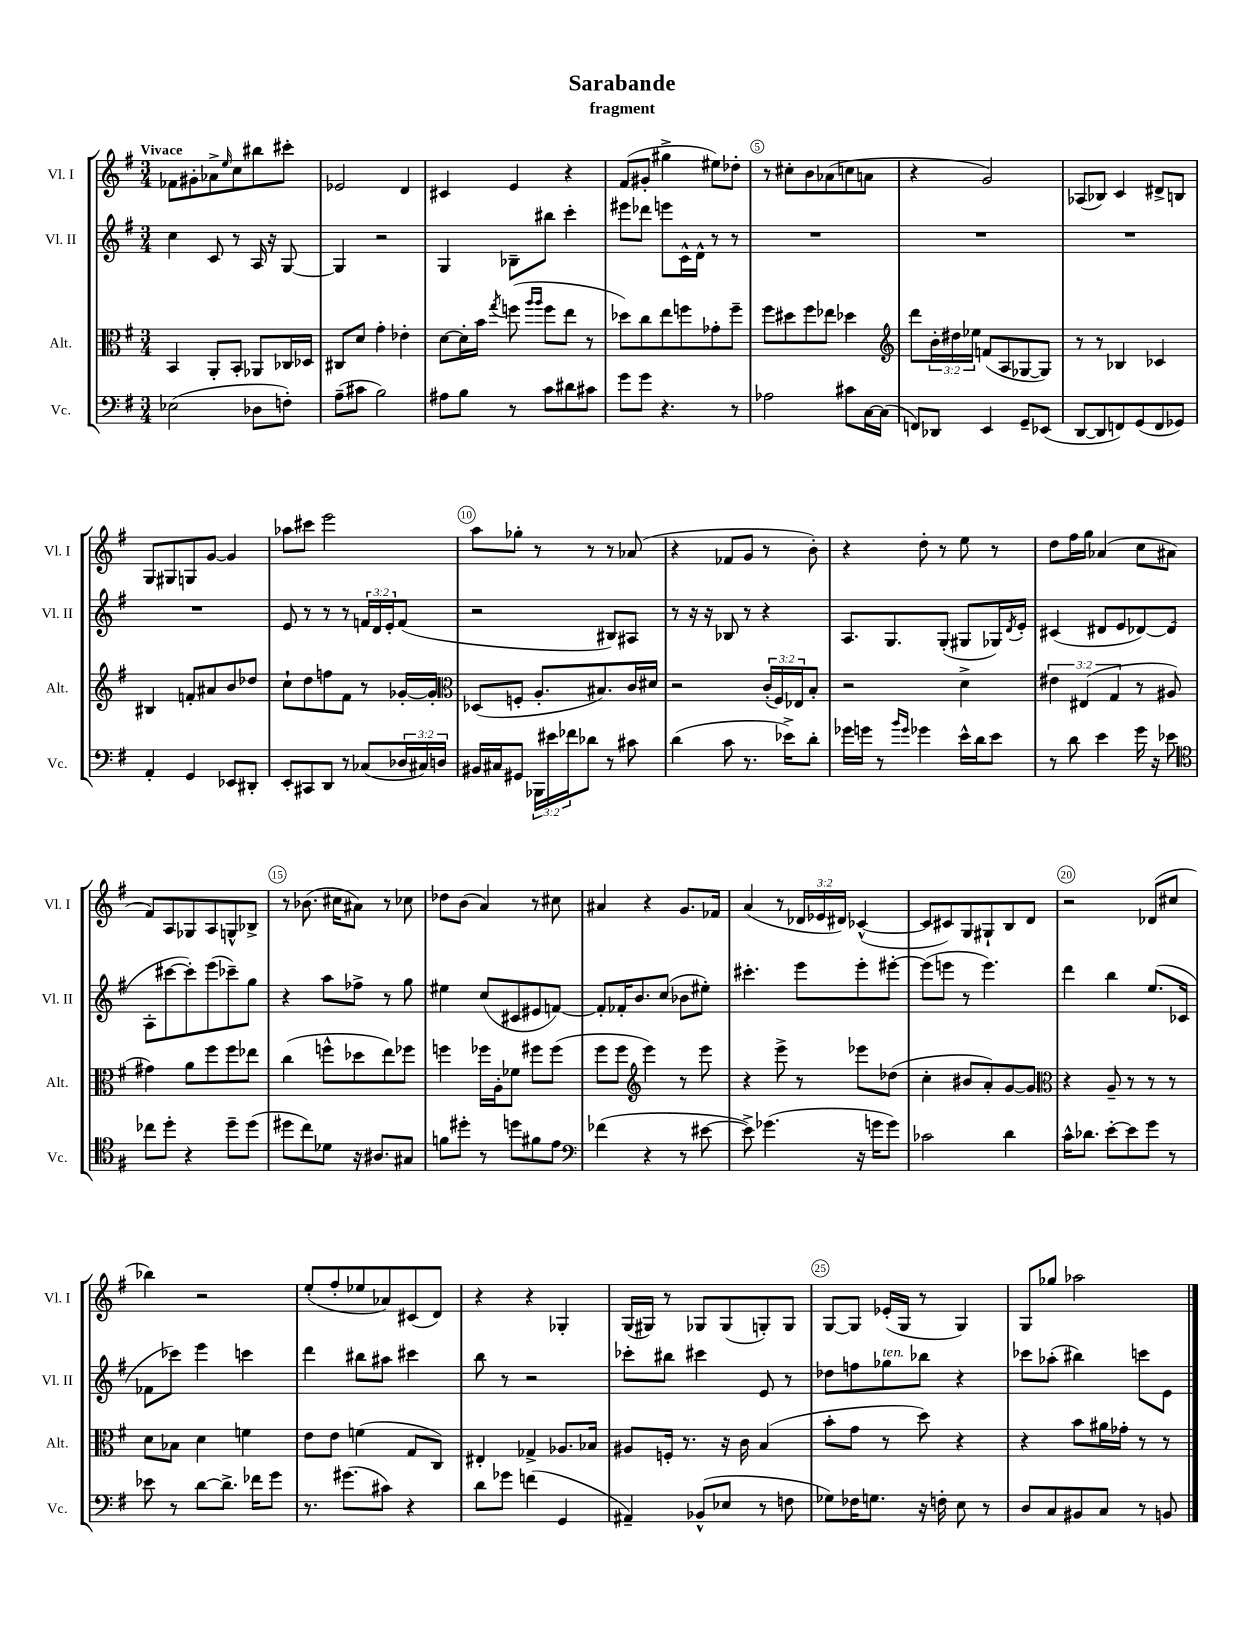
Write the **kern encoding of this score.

**kern	**kern	**kern	**kern
*part4	*part3	*part2	*part1
*staff4	*staff3	*staff2	*staff1
*I"Vc.	*I"Alt.	*I"Vl. II	*I"Vl. I
*I'Vc.	*I'Alt.	*I'Vl. II	*I'Vl. I
*clefF4	*clefC3	*clefG2	*clefG2
*k[f#]	*k[f#]	*k[f#]	*k[f#]
*M3/4	*M3/4	*M3/4	*M3/4
=1	=1	=1	=1
!	!	!	!LO:TX:a:B:t=Vivace
(2E-X\	4BB/	4cc\	8f-X\L
.	.	.	8g#X'\
.	8AA'/L	8c/	8a-X^\
.	.	.	16qqee/
.	8BB'/J	8r	8cc\
8D-X\L	8AA-X/L	16A/	8bb#X\
.	.	16r	.
8Fn'\J)	16C-X/L	[8G/	8ccc#X'\J
.	16D-X/JJ	.	.
=2	=2	=2	=2
(8A~\L	8C#X/L	4G/]	2e-X/
8c#X\J	8d/J	.	.
2B\)	4g'\	2r	.
.	4e-X'\	.	4d/
=3	=3	=3	=3
8A#X\L	[8d\L	4G/	4c#X/
8B\J	16d'\L]	.	.
.	16b\JJ	.	.
.	8qgg/	.	.
8r	(8ffn\	8B-X~\L	4e/
.	16qqaa/LL	.	.
.	16qqaa/JJ	.	.
8c\L	8ff\L	8bb#X\J	.
8d#X\	8ee\J	4ccc'\	4r
8c#X\J	8r	.	.
=4	=4	=4	=4
8g\L	8dd-X\L)	8eee#X\L	(8f#/L
8g\J	8cc\	8ddd-X\J	8g#X'/J
4.r	8ee\	8eeen\L	4gg#X^\
.	8ffn\	16c^^\L	.
.	.	16d^^\JJ	.
.	8g-X'\	8r	8ee#X\L)
8r	8ff~\J	8r	8dd-X'\J
=5	=5	=5	=5
2A-X\	8ff#\L	2.r	8r
.	8dd#X\	.	8cc#X'\L
.	8ff#\	.	8b\
.	8ee-X\J	.	(8a-X\
8c#X\L	4dd-X\	.	8ccn\
[16C\L	.	.	8an\J
(16C\JJ]	.	.	.
=6	=6	=6	=6
*	*clefG2	*	*
8FFn/L)	8ddd\L	2.r	4r
8DD-X/J	24b'\L	.	.
.	24dd#X\	.	.
.	24ee-X\JJ	.	.
4EE/	(8fn/L	.	2g/)
.	8A/	.	.
8GG~/L	[8G-X/	.	.
(8EE-X/J	8G-/J])	.	.
=7	=7	=7	=7
[8DD/L	8r	2.r	(8A-X/L
8DD/]	8r	.	8B-X/J)
8FFn/)	4B-X/	.	4c/
(8GG/	.	.	.
8FF/	4c-X/	.	8d#X^/L
8GG-X/J)	.	.	8Bn/J
!!LO:LB:g=z
=8	=8	=8	=8
4AA'/	4B#X/	2.r	8G/L
.	.	.	8G#X/
4GG/	8fn'/L	.	8Gn/
.	8a#X/	.	[8g/J
8EE-X/L	8b/	.	4g/]
8DD#X'/J	8dd-X/J	.	.
=9	=9	=9	=9
8EE'/L	8cc`\L	8e/	8aa-X\L
8CC#X/	8dd\	8r	8ccc#X\J
8DD/J	8ffn\	8r	2eee\
8r	8f#\J	8r	.
(8C-X/L	8r	24fn/LL	.
.	.	24d/	.
.	.	24e'/J	.
24D-X/L	[16g-X'/LL	(8f/J	.
24C#X/)	.	.	.
.	16g-'/JJ]	.	.
24Dn/JJ	.	.	.
=10	=10	=10	=10
*	*clefC3	*	*
16BB#X/LL	(8D-X/L	2r	8aa\L
16C#X/J	.	.	.
8GG#X/J	8Fn'/J	.	8gg-X'\J
24BBB-X\LL	8.A'/L	.	8r
24e#X\	.	.	.
24f-X\J	.	.	.
8d-X\J	.	.	8r
.	8.B#X/)	.	.
8r	.	8B#X/L)	8r
8c#X\	16c/L	8A#X/J	(8a-X/
.	16d#X/JJ	.	.
=11	=11	=11	=11
(4d\	2r	8r	4r
.	.	16r	.
.	.	16r	.
8c\	.	8B-X/	8f-X/L
8.r	.	8r	8g/J
.	(24c'/LL	4r	8r
.	24F#/)	.	.
16e-X^\KL)	.	.	.
.	24E-X/J	.	.
8d'\J	8B'/J	.	8b'\)
=12	=12	=12	=12
16g-X\LL	2r	8.A/L	4r
16gn\JJ	.	.	.
8r	.	.	.
.	.	8.G/	.
16qqb/LL	.	.	.
16qqg/JJ	.	.	.
4g-X\	.	.	8dd'\
.	.	(8G'/J	8r
16e^^\LL	4d^\	8G#X/L	8ee\
16d\J	.	.	.
8e\J	.	16G-X/L)	8r
.	.	8qd/	.
.	.	16e'/JJ	.
=13	=13	=13	=13
8r	6e#X\	(4c#X/	8dd\L
8d\	.	.	16ff#\L
.	(6E#X/	.	.
.	.	.	16gg\JJ
4e\	.	8d#X/L	(4a-X/
.	6G/	.	.
.	.	8e/	.
16g\	8r	[8d-X/)	8cc\L
16r	.	.	.
8e-X\	8A#X/	(8d-/J]	8a#X\J
!!LO:LB:g=z
=14	=14	=14	=14
*clefC4	*	*	*
8cc-X\L	4g#X\)	8A'\L	8f#/L)
8dd'\J	.	[8ccc#X\	8A/
4r	8a\L	8ccc#'\])	8G-X/
.	8ff#\	(8eee\	8A/
8dd~\L	8ff#\	8ccc-X~\)	8Gn^^/
(8dd\J	8ee-X\J	8gg\J	8B-X^/J
=15	=15	=15	=15
8dd#X\L	(4cc\	4r	8r
8cc\)	.	.	(8.b-X\
8d-X\J	8ffn^^\L	8aa\L	.
.	.	.	16cc#X\KL
16r	8dd-X\	8ff-X^\J	8a#X\J)
8.A#X/L	.	.	.
.	8ee\)	8r	8r
8G#X/J	8ff-X\J	8gg\	8cc-X\
=16	=16	=16	=16
8fn\L	4ffn\	4ee#X\	8dd-X\L
8dd#X'\J	.	.	(8b\J
8r	16ff-X\LL	(8cc/L	4a/)
.	16A'\J	.	.
8ddn\L	8f-X\J	8c#X/	.
8f#X\	8ff#X\L	8e#X/	8r
8e\J	(8ff#\J	[8fn/J)	8cc#X\
=17	=17	=17	=17
*clefF4	*	*	*
(4f-X\	8ff#\L	8f'/L]	4a#X/
.	8ff#\J	16f-X'/K	.
.	.	8.b/	.
*	*clefG2	*	*
4r	4eee\)	.	4r
.	.	(8cc/J	.
8r	8r	8b-X\L	8.g/L
[8e#X\	8eee\	8ee#X'\J)	.
.	.	.	16f-X/Jk
=18	=18	=18	=18
8e#^\])	4r	4.ccc#X'\	(4a/
(4.g-X\	.	.	.
.	8eee^\	.	8r
.	8r	8eee\L	24d-X/LL
.	.	.	24e-X/
.	.	.	24d#X/JJ)
16r	8eee-X\L	8eee'\	([4c-X^^/
16gn\KL	.	.	.
8g\J)	(8dd-X\J	[8eee#X'\J	.
=19	=19	=19	=19
2c-X\	4cc'\	(8eee#\L]	8c-/L]
.	.	8eeen\J	8c#X/)
.	8b#X/L	8r	8G/
.	8a'/)	4.eee\)	8G#X`/
4d\	[8g/	.	8B/
.	8g/J]	.	8d/J
=20	=20	=20	=20
*	*clefC3	*	*
16c^^\KL	4r	4ddd\	2r
8.d-X\J	.	.	.
[8e'\L	8A~/	4bb\	.
8e\]	8r	.	.
8g\J	8r	(8.ee/L	(8d-X/L
8r	8r	.	8cc#X/J
.	.	16c-X/Jk	.
!!LO:LB:g=z
=21	=21	=21	=21
8e-X\	8d\L	8f-X\L	4bb-X\)
8r	8B-X\J	8ccc-X\J)	.
[8d\L	4d\	4eee\	2r
8.d^\J]	.	.	.
.	4fn\	4cccn\	.
16f-X\KL	.	.	.
8g\J	.	.	.
=22	=22	=22	=22
8.r	8e\L	4ddd\	(8ee'/L
.	8e\J	.	8ff#'/
(8.g#X\L	.	.	.
.	(4fn\	8bb#X\L	8ee-X/
8c#X\J)	.	8aa#X\J	8a-X/)
4r	8G/L	4ccc#X\	(8c#X/
.	8C/J)	.	8d/J)
=23	=23	=23	=23
8d\L	4E#X'/	8bb\	4r
8g-X\J	.	8r	.
(4fn\	4G-X^/	2r	4r
4GG/	8.A-X/L	.	4G-X'/
.	16B-X/Jk	.	.
=24	=24	=24	=24
4AA#X~/)	8A#X/L	8ccc-X'\L	(16G/LL
.	.	.	16G#X/JJ)
.	16Fn'/Jk	8bb#X\J	8r
.	8.r	.	.
(8BB-X^^/L	.	4ccc#X\	8G-X/L
8E-X/J	16r	.	(8G-/
.	16c\	.	.
8r	(4B/	8e/	8Gn'/)
8Fn\	.	8r	8G/J
=25	=25	=25	=25
8G-X\L)	8b'\L	8dd-X\L	[8G/L
16F-X\K	8g\J	8ffn\	8G/J]
8.Gn\J	.	.	.
!	!	!LO:TX:a:i:t=ten.	!
.	8r	8gg-X\	(16e-X'/LL
.	.	.	16G/JJ
16r	8dd\)	8bb-X\J	8r
16Fn'\	.	.	.
8E\	4r	4r	4G/)
8r	.	.	.
=26	=26	=26	=26
8D/L	4r	8ccc-X\L	8G/L
8C/	.	(8aa-X'\J	8gg-X/J
8BB#X/	8b\L	4bb#X\)	2aa-X\
8C/J	16a#X\L	.	.
.	16g-X'\JJ	.	.
8r	8r	8cccn\L	.
8BBn/	8r	8e\J	.
==	==	==	==
*-	*-	*-	*-
